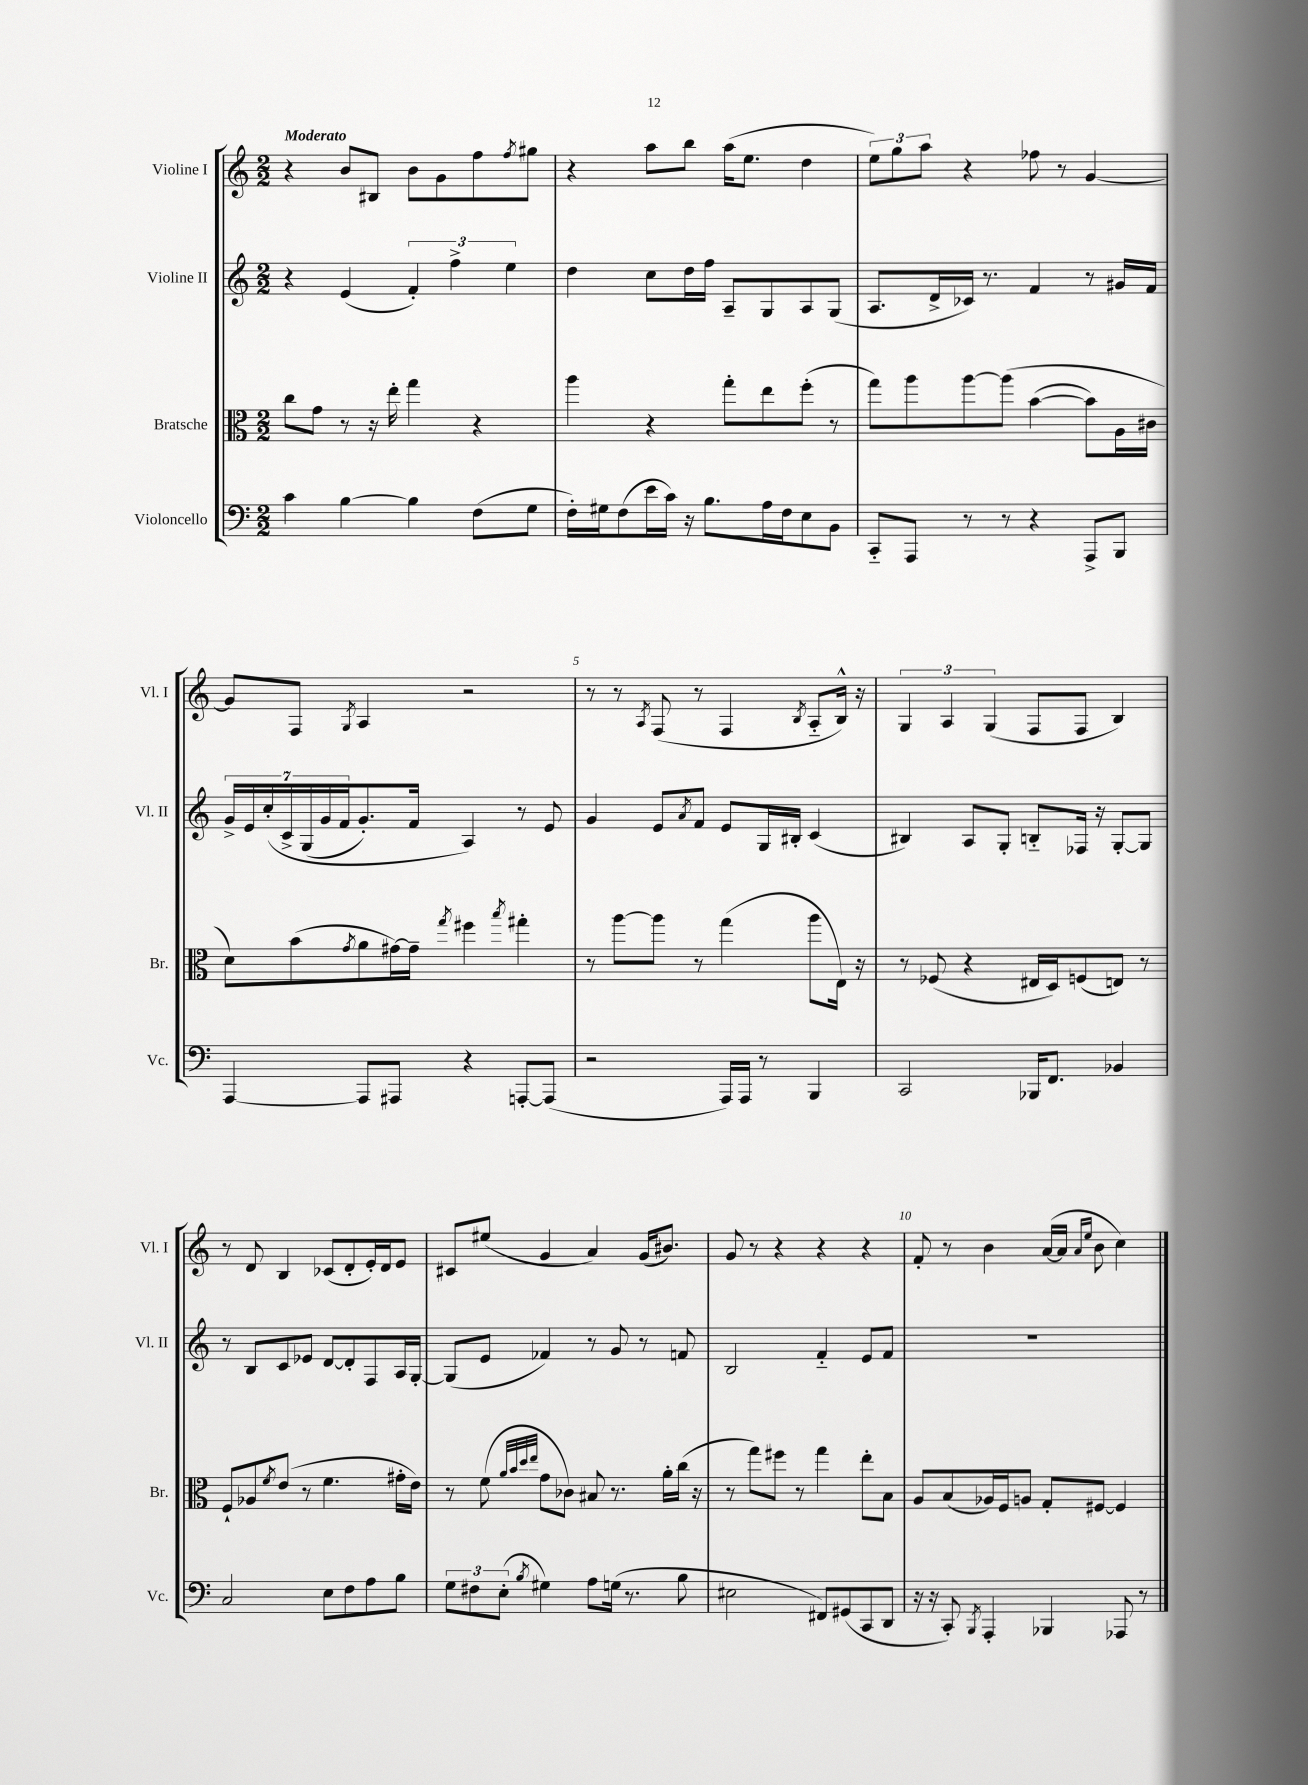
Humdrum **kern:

**kern	**kern	**kern	**kern
*staff4	*staff3	*staff2	*staff1
*clefF4	*clefC3	*clefG2	*clefG2
*k[]	*k[]	*k[]	*k[]
*M2/2	*M2/2	*M2/2	*M2/2
4c	8cc	4r	4r
.	8g	.	.
[4B	8r	(4e	8b
.	16r	.	8B#
.	16ee'	.	.
4B]	4gg	6f')	8b
.	.	.	8g
.	.	6ff^	.
(8F	4r	.	8ff
.	.	6ee	.
.	.	.	8qff
8G	.	.	8gg#
=	=	=	=
16F')	4aa	4dd	4r
16G#	.	.	.
(8F	.	.	.
16e	4r	8cc	8aa
16c)	.	.	.
16r	.	16dd	8bb
8.B	.	16ff	.
.	8gg'	8A~	(16aa
.	.	.	8.ee
16A	8ee	8G	.
16F	.	.	.
8E	(8ff'	8A	4dd
8BB	8r	(8G	.
=	=	=	=
8CC'~	8gg)	8.A	12ee)
.	.	.	12gg
8AAA	8aa	.	.
.	.	.	12aa
.	.	16d^	.
8r	[8aa	16c-)	4r
.	.	8.r	.
8r	&(8aa]	.	.
4r	([4b	4f	8ff-
.	.	.	8r
8AAA^	8b])	8r	[4g
8BBB	16A	16g#	.
.	16c#	16f	.
=	=	=	=
[4AAA	8d&)	28g^	8g]
.	.	28e	.
.	.	&(28cc'	.
.	.	28c^	.
.	(8b	.	8F
.	.	(28G	.
.	.	28g	.
.	.	28f	.
.	8qg	.	8qG
8AAA]	8a	8.g')	4A
8AAA#	[16g#)	.	.
.	16g#~]	16f	.
.	8qgg	.	.
4r	4ff#	4A&)	2r
.	8qbb	.	.
[8AAA'	4gg#'	8r	.
(8AAA]	.	8e	.
=	=	=	=
2r	8r	4g	8r
.	[8aa	.	8r
.	.	.	8qA
.	8aa]	8e	(8F
.	.	8qa	.
.	8r	8f	8r
16AAA)	(4gg	8e	4F
16AAA	.	.	.
8r	.	16G	.
.	.	16B#'	.
.	.	.	8qB
4BBB	8aa	(4c	8A'~
.	16E)	.	16B^^)
.	16r	.	16r
=	=	=	=
2CC	8r	4B#)	6G
.	(8F-	.	.
.	.	.	6A
.	4r	8A	.
.	.	.	(6G
.	.	8G'	.
16BBB-	16E#	8B'~	8F
8.FF	16D)	.	.
.	(8F	16F-	8F
.	.	16r	.
4BB-	8E)	[8G'	4B)
.	8r	8G]	.
=	=	=	=
2C	8F`	8r	8r
.	8A-	8B	8d
.	8qf	.	.
.	(8e	8c	4B
.	8r	8e-	.
8E	4.f	[8d	(8c-
8F	.	8d']	8d'
8A	.	8F	16e')
.	.	.	16d
8B	16g#'	16A	8e
.	16e)	[16G'	.
=	=	=	=
12G	8r	(8G]	8c#
12F#	.	.	.
.	(8f	8e	(8ee#
(12E'	.	.	.
.	32qqa	.	.
.	32qqb	.	.
.	32qqdd	.	.
8qB	32qqee	.	.
4G#)	8g	4f-)	4g
.	8c-)	.	.
8A	8B#	8r	4a)
(16G	8.r	8g	.
8.r	.	.	.
.	.	8r	(16g
.	16a'	.	8.b#)
8B	(16cc	8f	.
.	16r	.	.
=	=	=	=
2E#	8r	2B	8g
.	8gg)	.	8r
.	8ff#	.	4r
.	8r	.	.
8FF#)	4gg	4f'~	4r
(8GG#	.	.	.
8CC	8ee'	8e	4r
8DD	8B	8f	.
=	=	=	=
16r	8A	1r	8f'
16r	.	.	.
8CC')	(8B	.	8r
8qBBB	.	.	.
4AAA'	16A-)	.	4b
.	16F	.	.
.	8A	.	.
4BBB-	8G'	.	([16a
.	.	.	16a]
.	.	.	16qqa
.	.	.	16qqee
.	[8F#	.	8b
8AAA-	4F#]	.	4cc)
8r	.	.	.
==	==	==	==
*-	*-	*-	*-
